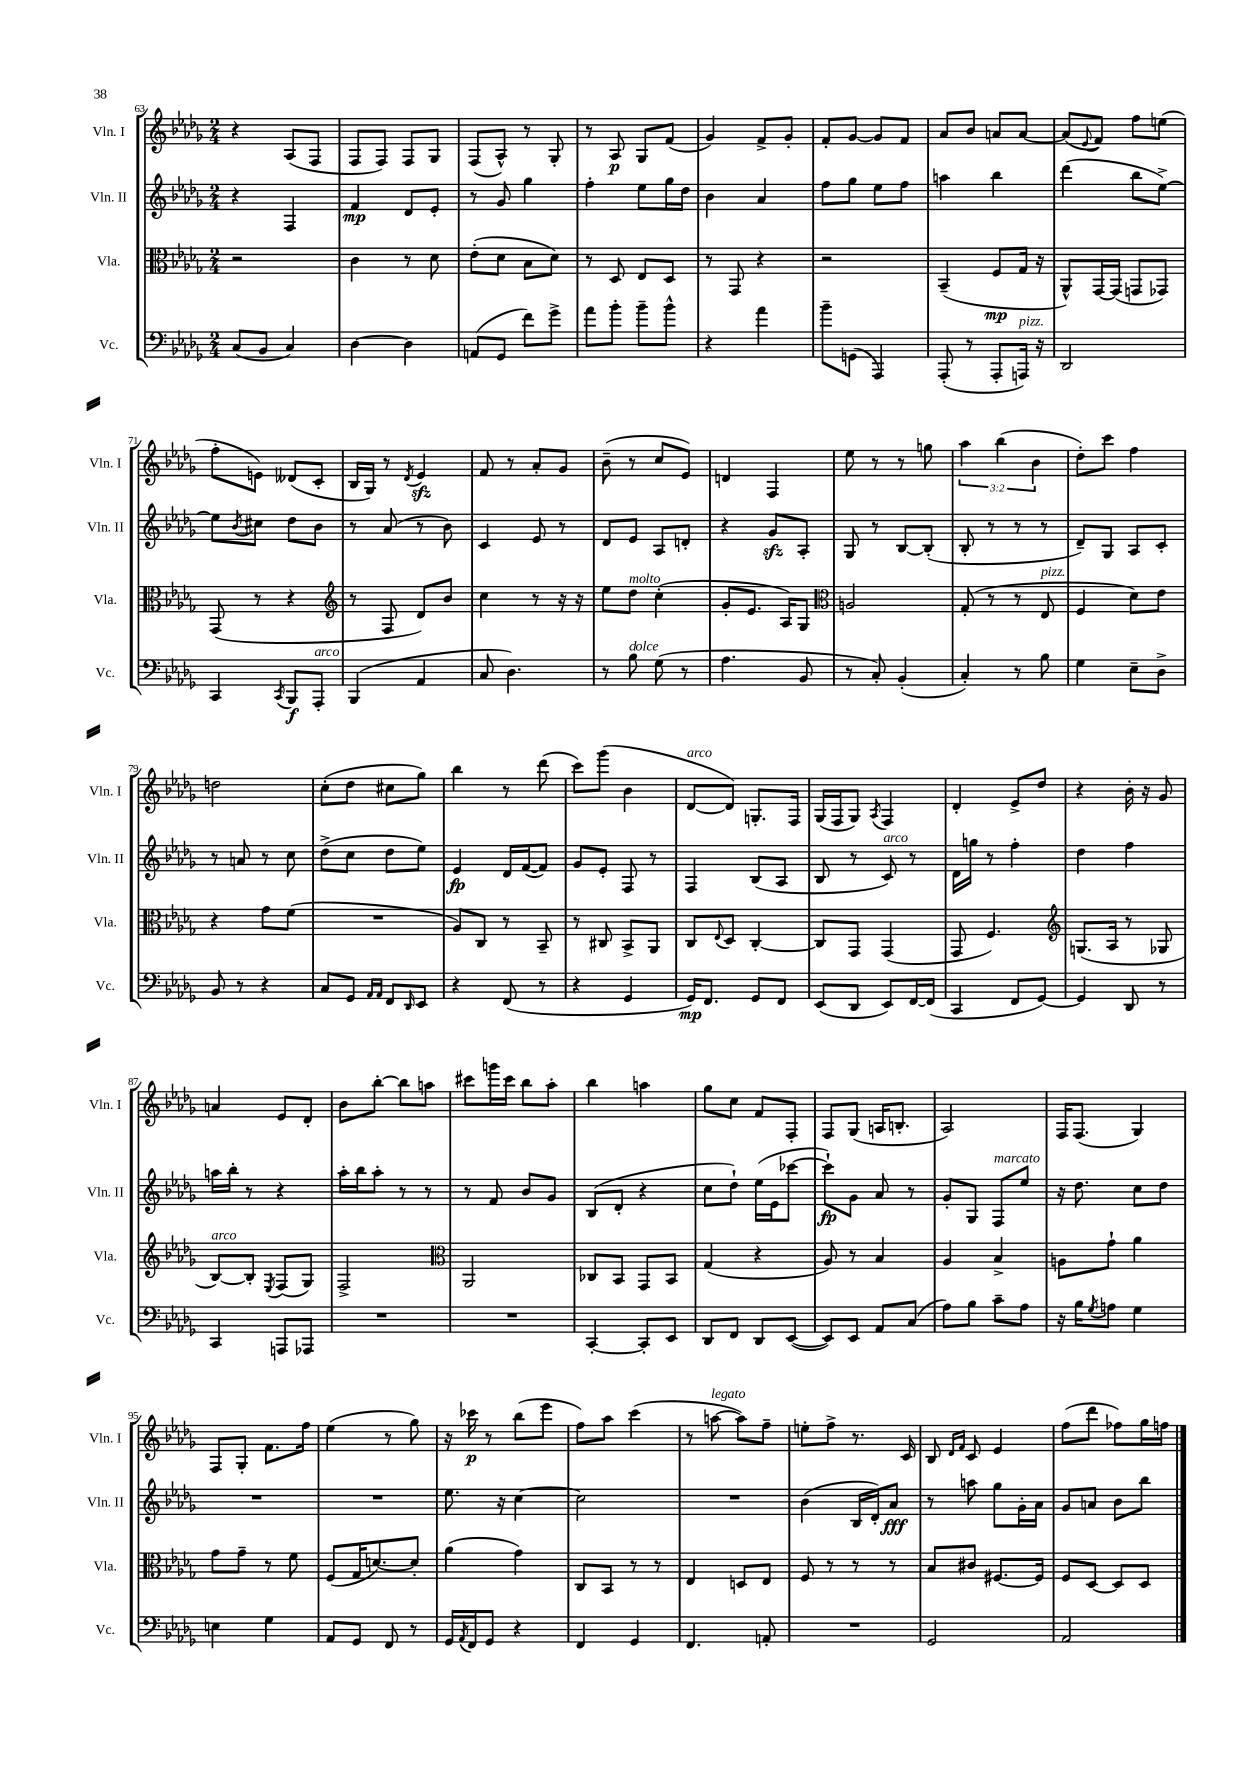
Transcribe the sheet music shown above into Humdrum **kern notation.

**kern	**dynam	**kern	**dynam	**kern	**dynam	**kern	**dynam
*part4	*part4	*part3	*part3	*part2	*part2	*part1	*part1
*staff4	*staff4	*staff3	*staff3	*staff2	*staff2	*staff1	*staff1
*I"Vc.	*	*I"Vla.	*	*I"Vln. II	*	*I"Vln. I	*
*I'Vc.	*	*I'Vla.	*	*I'Vln. II	*	*I'Vln. I	*
*clefF4	*	*clefC3	*	*clefG2	*	*clefG2	*
*k[b-e-a-d-g-]	*	*k[b-e-a-d-g-]	*	*k[b-e-a-d-g-]	*	*k[b-e-a-d-g-]	*
*M2/4	*	*M2/4	*	*M2/4	*	*M2/4	*
=63	=63	=63	=63	=63	=63	=63	=63
(8C/L	.	2r	.	4r	.	4r	.
8BB-/J	.	.	.	.	.	.	.
4C/)	.	.	.	4F/	.	(8A-/L	.
.	.	.	.	.	.	8F/J	.
=64	=64	=64	=64	=64	=64	=64	=64
[4D-\	.	4c\	.	4f/	mp	8F/L	.
.	.	.	.	.	.	8F/J)	.
4D-\]	.	8r	.	8d-/L	.	8F/L	.
.	.	8d-\	.	8e-'/J	.	8G-/J	.
=65	=65	=65	=65	=65	=65	=65	=65
(8AAn/L	.	(8e-'\L	.	8r	.	(8F/L	.
8GG-/J	.	8d-\J	.	8g-/	.	8A-^^/J)	.
8f\L)	.	8B-\L	.	4gg-\	.	8r	.
8g-^\J	.	8d-\J)	.	.	.	8G-'/	.
=66	=66	=66	=66	=66	=66	=66	=66
8a-\L	.	8r	.	4ff'\	.	8r	.
8b-'\J	.	8D-/	.	.	.	8A-/	p
8b-~\L	.	8E-/L	.	8ee-\L	.	8G-/L	.
8b-^^\J	.	8D-/J	.	16gg-\L	.	(8f/J	.
.	.	.	.	16dd-\JJ	.	.	.
=67	=67	=67	=67	=67	=67	=67	=67
4r	.	8r	.	4b-\	.	4g-/)	.
.	.	8GG-/	.	.	.	.	.
4a-\	.	4r	.	4a-/	.	8f^/L	.
.	.	.	.	.	.	8g-'/J	.
=68	=68	=68	=68	=68	=68	=68	=68
8b-~\L	.	2r	.	8ff\L	.	8f'/L	.
(8GGn\J	.	.	.	8gg-\J	.	[8g-/J	.
4AAA-/)	.	.	.	8ee-\L	.	8g-/L]	.
.	.	.	.	8ff\J	.	8f/J	.
=69	=69	=69	=69	=69	=69	=69	=69
(8AAA-'/	.	(4BB-~/	.	4aan\	.	8a-/L	.
8r	.	.	.	.	.	8b-/J	.
8AAA-'/L	.	8F/L	mp	4bb-\	.	8an/L	.
!LO:TX:a:i:t=pizz.	!	!	!	!	!	!	!
16AAAn/Jk)	.	16G-/Jk	.	.	.	[8a/J	.
16r	.	16r	.	.	.	.	.
=70	=70	=70	=70	=70	=70	=70	=70
2DD-/	.	8AA-^^/L)	.	(4ddd-\	.	(8a/L]	.
.	.	.	.	.	.	8qqe-/	.
.	.	[16GG-/L	.	.	.	8f/J)	.
.	.	(16GG-/JJ]	.	.	.	.	.
.	.	8GGn/L	.	8bb-\L	.	8ff\L	.
.	.	8GG-X/J)	.	[8ee-^\J)	.	(8een\J	.
!!LO:LB:g=z
=71	=71	=71	=71	=71	=71	=71	=71
4CC/	.	(8GG-/	.	8ee-\L]	.	8ff'\L	.
.	.	.	.	8qb-/	.	.	.
.	.	8r	.	8cc#X\J	.	8en\J)	.
8qCC/	.	.	.	.	.	.	.
8BBB-/L	f	4r	.	8dd-\L	.	(8d--X/L	.
!LO:TX:a:i:t=arco	!	!	!	!	!	!	!
8AAA-'/J	.	.	.	8b-\J	.	8c'/J	.
=72	=72	=72	=72	=72	=72	=72	=72
*	*	*clefG2	*	*	*	*	*
(4BBB-/	.	8r	.	8r	.	16B-/LL	.
.	.	.	.	.	.	16G-/JJ)	.
.	.	8F/	.	(8a-/	.	8r	.
.	.	.	.	.	.	8qd-/	.
4AA-/	.	8d-/L)	.	8r	.	4e-zz/	.
.	.	8b-/J	.	8b-\)	.	.	.
=73	=73	=73	=73	=73	=73	=73	=73
8C/	.	4cc\	.	4c/	.	8f/	.
4.D-\)	.	.	.	.	.	8r	.
.	.	8r	.	8e-/	.	8a-'/L	.
.	.	16r	.	8r	.	8g-/J	.
.	.	16r	.	.	.	.	.
=74	=74	=74	=74	=74	=74	=74	=74
8r	.	8ee-\L	.	8d-/L	.	(8b-~\	.
!	!	!LO:TX:a:i:t=molto	!	!	!	!	!
!LO:TX:a:i:t=dolce	!	!	!	!	!	!	!
8B-\	.	8dd-\J	.	8e-/J	.	8r	.
(8G-\	.	(4cc'\	.	8A-/L	.	8cc/L	.
8r	.	.	.	8dn'/J	.	8e-/J)	.
=75	=75	=75	=75	=75	=75	=75	=75
4.A-\	.	8g-'/L	.	4r	.	4dn/	.
.	.	8.e-/J	.	.	.	.	.
.	.	.	.	8g-zz/L	.	4F/	.
.	.	16A-/KL)	.	.	.	.	.
8BB-/	.	8G-/J	.	8A-'/J	.	.	.
=76	=76	=76	=76	=76	=76	=76	=76
*	*	*clefC3	*	*	*	*	*
8r	.	2An/	.	8G-/	.	8ee-\	.
8C'/)	.	.	.	8r	.	8r	.
(4BB-'/	.	.	.	[8B-/L	.	8r	.
.	.	.	.	(8B-'/J]	.	8ggn\	.
=77	=77	=77	=77	=77	=77	=77	=77
4C'/)	.	(8G-'/	.	8B-'/	.	6aa-\	.
.	.	8r	.	8r	.	.	.
.	.	.	.	.	.	(6bb-\	.
8r	.	8r	.	8r	.	.	.
.	.	.	.	.	.	6b-\	.
!	!	!LO:TX:a:i:t=pizz.	!	!	!	!	!
8B-\	.	8E-/	.	8r	.	.	.
=78	=78	=78	=78	=78	=78	=78	=78
4G-\	.	4F/	.	8d-~/L)	.	8dd-'\L)	.
.	.	.	.	8G-/J	.	8ccc\J	.
8E-~\L	.	8d-\L)	.	8A-/L	.	4ff\	.
8D-^\J	.	8e-\J	.	8c'/J	.	.	.
!!LO:LB:g=z
=79	=79	=79	=79	=79	=79	=79	=79
8BB-/	.	4r	.	8r	.	2ddn\	.
8r	.	.	.	8an/	.	.	.
4r	.	8g-\L	.	8r	.	.	.
.	.	(8f\J	.	8cc\	.	.	.
=80	=80	=80	=80	=80	=80	=80	=80
8C/L	.	2r	.	(8dd-^\L	.	(8cc'\L	.
8GG-/J	.	.	.	8cc\J	.	8dd-\J	.
16qqAA-/LL	.	.	.	.	.	.	.
16qqAA-/JJ	.	.	.	.	.	.	.
8FF/L	.	.	.	8dd-\L	.	8cc#X\L	.
16qqDD-/	.	.	.	.	.	.	.
8EE-/J	.	.	.	8ee-\J)	.	8gg-\J)	.
=81	=81	=81	=81	=81	=81	=81	=81
4r	.	8A-/L)	.	4e-/	fp	4bb-\	.
.	.	8C/J	.	.	.	.	.
(8FF/	.	8r	.	16d-/LL	.	8r	.
.	.	.	.	([16f/J	.	.	.
8r	.	8BB-~/	.	8f/J])	.	(8ddd-\	.
=82	=82	=82	=82	=82	=82	=82	=82
4r	.	8r	.	8g-/L	.	8ccc\L)	.
.	.	8C#X/	.	8e-'/J	.	(8ggg-\J	.
4GG-/	.	8BB-^/L	.	8F/	.	4b-\	.
.	.	8AA-/J	.	8r	.	.	.
=83	=83	=83	=83	=83	=83	=83	=83
!	!	!	!	!	!	!LO:TX:a:i:t=arco	!
16GG-/KL)	mp	8C/L	.	4F/	.	[8d-/L	.
8.FF/J	.	.	.	.	.	.	.
.	.	8qqE-/	.	.	.	.	.
.	.	8D-/J	.	.	.	8d-/J])	.
8GG-/L	.	[4C'/	.	(8B-/L	.	8.Gn'/L	.
8FF/J	.	.	.	8A-/J	.	.	.
.	.	.	.	.	.	16F/Jk	.
=84	=84	=84	=84	=84	=84	=84	=84
(8EE-/L	.	8C/L]	.	8B-/	.	(16G-/LL	.
.	.	.	.	.	.	16F/J	.
8DD-/J	.	8GG-/J	.	8r	.	8G-/J)	.
.	.	.	.	.	.	8qA-/	.
!	!	!	!	!LO:TX:a:i:t=arco	!	!	!
8EE-/L)	.	(4GG-/	.	8c/)	.	4F/	.
[16FF/L	.	.	.	8r	.	.	.
(16FF/JJ]	.	.	.	.	.	.	.
=85	=85	=85	=85	=85	=85	=85	=85
4CC/	.	8GG-/	.	16d-\LL	.	4d-'/	.
.	.	.	.	16ggn\JJ	.	.	.
.	.	4.F/)	.	8r	.	.	.
8FF/L	.	.	.	4ff'\	.	8e-^/L	.
[8GG-/J)	.	.	.	.	.	8dd-/J	.
=86	=86	=86	=86	=86	=86	=86	=86
*	*	*clefG2	*	*	*	*	*
4GG-/]	.	(8.Gn/L	.	4dd-\	.	4r	.
.	.	16A-/Jk	.	.	.	.	.
8DD-/	.	8r	.	4ff\	.	16b-'\	.
.	.	.	.	.	.	16r	.
8r	.	8G-X/	.	.	.	8g-/	.
!!LO:LB:g=z
=87	=87	=87	=87	=87	=87	=87	=87
!	!	!LO:TX:a:i:t=arco	!	!	!	!	!
4CC/	.	[8B-/L)	.	16aan\LL	.	4an/	.
.	.	.	.	16bb-'\JJ	.	.	.
.	.	8B-'/J]	.	8r	.	.	.
.	.	8qE-/	.	.	.	.	.
8AAAn/L	.	(8F/L	.	4r	.	8e-/L	.
8AAA-X/J	.	8G-/J)	.	.	.	8d-'/J	.
=88	=88	=88	=88	=88	=88	=88	=88
2r	.	2F^/	.	16aa-'\LL	.	8b-\L	.
.	.	.	.	16bb-\J	.	.	.
.	.	.	.	8aa-'\J	.	[8bb-'\J	.
.	.	.	.	8r	.	8bb-\L]	.
.	.	.	.	8r	.	8aan\J	.
=89	=89	=89	=89	=89	=89	=89	=89
*	*	*clefC3	*	*	*	*	*
2r	.	2AA-/	.	8r	.	8ccc#X\L	.
.	.	.	.	8f/	.	16gggn\L	.
.	.	.	.	.	.	16ccc#\JJ	.
.	.	.	.	8b-/L	.	8bb-\L	.
.	.	.	.	8g-/J	.	8aa-'\J	.
=90	=90	=90	=90	=90	=90	=90	=90
[4CC'/	.	8C-X/L	.	(8B-/L	.	4bb-\	.
.	.	8BB-/J	.	8d-'/J	.	.	.
8CC'/L]	.	8GG-/L	.	4r	.	4aan\	.
8EE-/J	.	8BB-/J	.	.	.	.	.
=91	=91	=91	=91	=91	=91	=91	=91
8DD-/L	.	(4G-/	.	8cc\L	.	8gg-\L	.
8FF/J	.	.	.	8dd-`\J)	.	8cc\J	.
8DD-/L	.	4r	.	(16ee-\LL	.	8f/L	.
.	.	.	.	16e-\J	.	.	.
([8EE-/J	.	.	.	[8ccc-X\J	.	8F'/J	.
=92	=92	=92	=92	=92	=92	=92	=92
8EE-/L])	.	8A-/)	.	8ccc-`\L])	fp	8F/L	.
8EE-/J	.	8r	.	8g-\J	.	(8G-/J	.
8AA-/L	.	4B-/	.	8a-/	.	16An/KL	.
.	.	.	.	.	.	8.Bn'/J	.
(8C/J	.	.	.	8r	.	.	.
=93	=93	=93	=93	=93	=93	=93	=93
8A-\L)	.	4A-/	.	8g-'/L	.	2A-/)	.
8B-\J	.	.	.	8G-/J	.	.	.
!	!	!	!	!LO:TX:a:i:t=marcato	!	!	!
8c~\L	.	4B-^/	.	8F/L	.	.	.
8A-\J	.	.	.	8ee-/J	.	.	.
=94	=94	=94	=94	=94	=94	=94	=94
16r	.	8An\L	.	16r	.	16F/KL	.
16B-\KL	.	.	.	8.dd-\	.	(8.F/J	.
8qG-/	.	.	.	.	.	.	.
8An\J	.	8g-`\J	.	.	.	.	.
4G-\	.	4a-\	.	8cc\L	.	4G-/)	.
.	.	.	.	8dd-\J	.	.	.
!!LO:LB:g=z
=95	=95	=95	=95	=95	=95	=95	=95
4En\	.	8g-\L	.	2r	.	8F/L	.
.	.	8g-~\J	.	.	.	8G-'/J	.
4G-\	.	8r	.	.	.	8.f\L	.
.	.	8f\	.	.	.	.	.
.	.	.	.	.	.	16ff\Jk	.
=96	=96	=96	=96	=96	=96	=96	=96
8AA-/L	.	(8F/L	.	2r	.	(4ee-\	.
8GG-/J	.	16G-/K	.	.	.	.	.
.	.	[8.dn/)	.	.	.	.	.
8FF/	.	.	.	.	.	8r	.
8r	.	8d'/J]	.	.	.	8gg-\)	.
=97	=97	=97	=97	=97	=97	=97	=97
16GG-/LL	.	(4a-\	.	8.ee-\	.	16r	.
8qAA-/	.	.	.	.	.	.	.
16FF/J	.	.	.	.	.	16ccc-X\	p
8GG-/J	.	.	.	.	.	8r	.
.	.	.	.	16r	.	.	.
4r	.	4g-\)	.	[4cc\	.	(8bb-\L	.
.	.	.	.	.	.	8eee-\J	.
=98	=98	=98	=98	=98	=98	=98	=98
4FF/	.	8C/L	.	2cc\]	.	8ff\L)	.
.	.	8BB-/J	.	.	.	8aa-\J	.
4GG-/	.	8r	.	.	.	(4ccc\	.
.	.	8r	.	.	.	.	.
=99	=99	=99	=99	=99	=99	=99	=99
4.FF/	.	4E-/	.	2r	.	8r	.
!	!	!	!	!	!	!LO:TX:a:i:t=legato	!
.	.	.	.	.	.	[8aan\	.
.	.	8Dn/L	.	.	.	8aa\L])	.
8AAn'/	.	8E-/J	.	.	.	8ff~\J	.
=100	=100	=100	=100	=100	=100	=100	=100
2r	.	8F/	.	(4b-\	.	8een'\L	.
.	.	8r	.	.	.	8ff^\J	.
.	.	8r	.	16B-/LL	.	8.r	.
.	.	.	.	16d-'/J)	.	.	.
.	.	8r	.	8a-/J	fff	.	.
.	.	.	.	.	.	16c/	.
=101	=101	=101	=101	=101	=101	=101	=101
2GG-/	.	8B-/L	.	8r	.	8B-/	.
.	.	.	.	.	.	16qqd-/LL	.
.	.	.	.	.	.	16qqf/JJ	.
.	.	8c#X/J	.	8aan\	.	8c/	.
.	.	[8.F#X/L	.	8gg-\L	.	4e-/	.
.	.	.	.	16g-'\L	.	.	.
.	.	16F#/Jk]	.	16a-\JJ	.	.	.
=102	=102	=102	=102	=102	=102	=102	=102
2AA-/	.	8F/L	.	8g-/L	.	(8ff\L	.
.	.	[8D-/J	.	8an/J	.	8ddd-\J	.
.	.	8D-/L]	.	8b-\L	.	8ff-X\L)	.
.	.	8D-/J	.	8bb-\J	.	16gg-\L	.
.	.	.	.	.	.	16ffn\JJ	.
==	==	==	==	==	==	==	==
*-	*-	*-	*-	*-	*-	*-	*-
